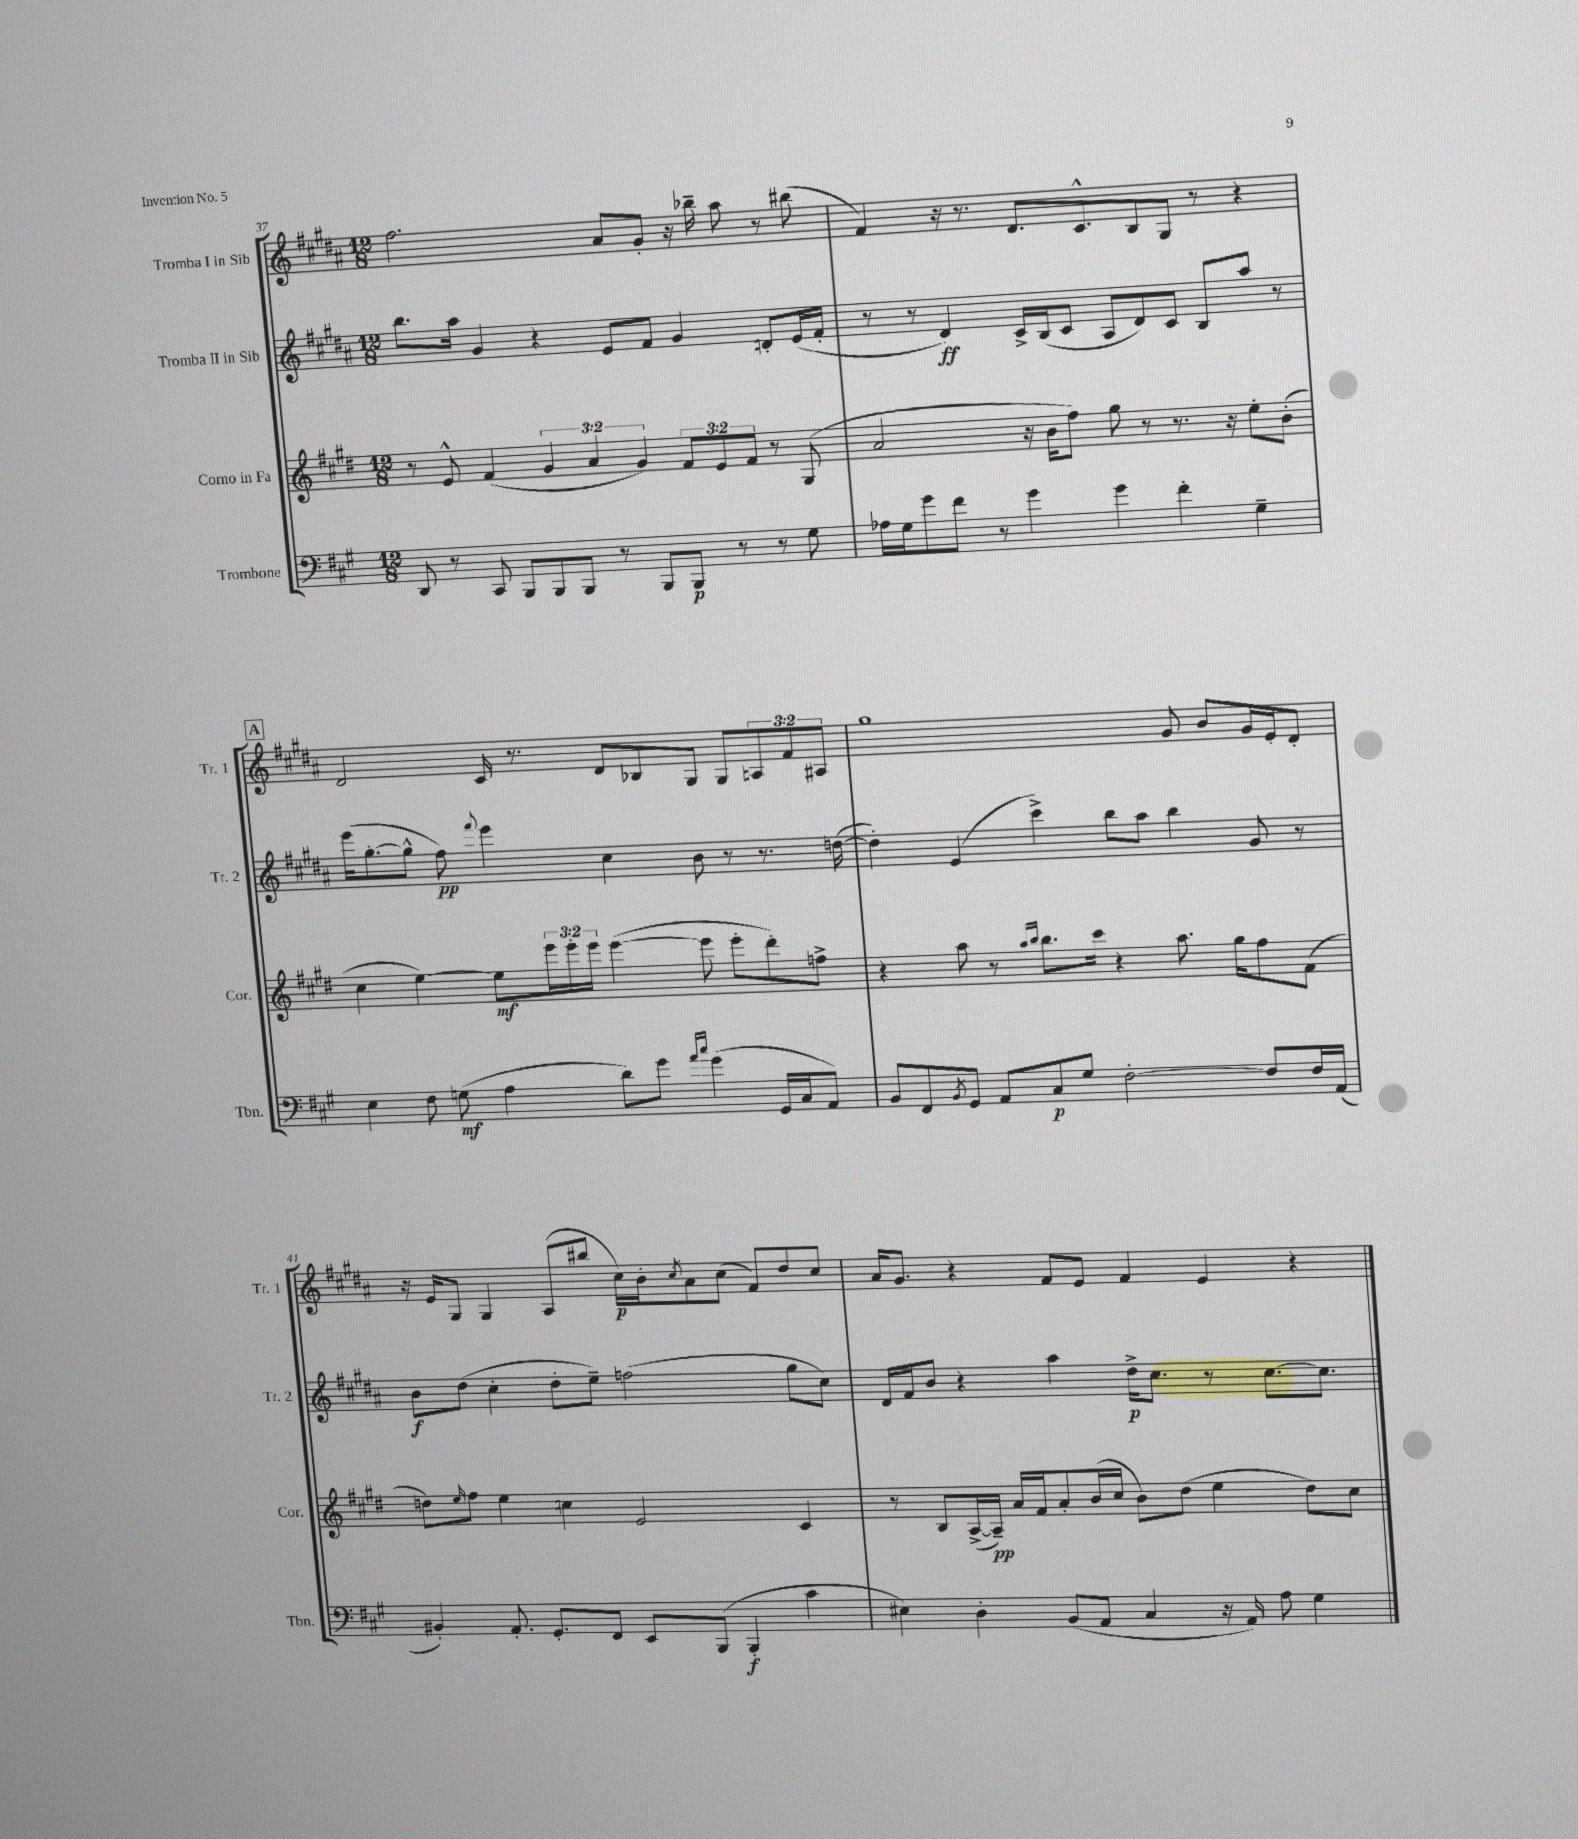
<<
\new StaffGroup <<
\new Staff = "s0" \with { instrumentName = "Tromba I in Sib" shortInstrumentName = "Tr. 1" } {
    \clef treble \key b \major \numericTimeSignature \time 12/8 \override Staff.TupletNumber.text = #tuplet-number::calc-fraction-text
    fis''2. ais'8 gis'8-. r16 bes''16-- ais''8 r8 bis''8( |
    fis'4) r16 r8. dis'8. cis'8.-^ b8 gis8 r8 r4 |
    \mark \markup { \box "A" } dis'2 cis'16 r8. dis'8 bes8 gis8 gis8 \tuplet 3/2 { a8 fis'8 ais8 } |
    gis''1 gis'8 b'8 gis'16 e'16-. dis'8-. |
    r16 e'16 gis8 gis4 ais8( bis''8 cis''16\p) b'16-. \acciaccatura { cis''8 } ais'8 cis''8( fis'8) dis''8 cis''8 |
    ais'16 gis'8. r4 fis'8 e'8 fis'4 e'4 r4 \bar "|." |
}
\new Staff = "s1" \with { instrumentName = "Tromba II in Sib" shortInstrumentName = "Tr. 2" } {
    \clef treble \key b \major \numericTimeSignature \time 12/8
    b''8. ais''16 gis'4 r4 e'8 fis'8 gis'4 d'8-. e'16( fis'16-. |
    r8 r8 dis'4\ff) cis'16-> b16( cis'8 ais8 dis'8) cis'8 b8 ais''8 r8 |
    \mark \markup { \box "A" } e'''16( gis''8.~-. gis''8-^ fis''8\pp) \appoggiatura { fis'''8 } e'''4 cis''4 b'8 r8 r8. d''16~( |
    d''4-.) e'4( cis'''4->) b''8 ais''8 b''4 gis'8 r8 |
    b'8\f dis''8( cis''4-. dis''8-. e''8--) f''2( gis''8 cis''8) |
    dis'16 fis'16 b'8 r4 ais''4 dis''16->\p cis''8. r8 cis''8.~ cis''8. \bar "|." |
}
\new Staff = "s2" \with { instrumentName = "Corno in Fa" shortInstrumentName = "Cor." } {
    \clef treble \key e \major \numericTimeSignature \time 12/8 \override Staff.TupletNumber.text = #tuplet-number::calc-fraction-text
    r8 e'8-^ fis'4( \tuplet 3/2 { gis'4 a'4 gis'4) } \tuplet 3/2 { fis'8 e'8 fis'8 } r8 gis8( |
    a'2 r16 b'16 fis''8) gis''8 r8 r8. r16 e''8-. b'8-.( |
    \mark \markup { \box "A" } cis''4 e''4~) e''8\mf \tuplet 3/2 { e'''16 e'''16-. e'''16 } e'''4~( e'''8 e'''8-. dis'''8-.) f''8-> |
    r4 a''8 r8 \grace { a''16 b''16 } b''8. cis'''16 r4 a''8. gis''16 fis''8 fis'8( |
    d''8) \grace { e''16 } fis''8 e''4 c''4 e'2 cis'4 |
    r8 b8 a16~->( a16--\pp) a'16 fis'16 a'8-. b'16( cis''16 b'8) dis''8( e''4 dis''8) cis''8 \bar "|." |
}
\new Staff = "s3" \with { instrumentName = "Trombone" shortInstrumentName = "Tbn." } {
    \clef bass \key a \major \numericTimeSignature \time 12/8
    d,8 r8 cis,8 b,,8 b,,8 b,,8 r8 b,,8 b,,8\p r8 r8 gis8 |
    aes16 gis16 gis'8 fis'8 r8 gis'4 gis'4 fis'4-. gis4-- |
    \mark \markup { \box "A" } e4 fis8 g8\mf( a4 d'8) gis'8 \grace { a'16 cis''16 } gis'4( gis,16 cis16 a,8) |
    b,8 fis,8 \acciaccatura { b,8 } gis,8 a,8 cis8\p gis8 fis2~-. fis8 fis16 a,16( |
    bis,4-.) a,8.-. gis,8.-. fis,8 e,8 b,,8( b,,4-.\f cis'4 |
    eis4) d4-. b,8( a,8 cis4 r16 a,16) a8 gis4 \bar "|." |
}
>>
>>
\layout { \context { \Score currentBarNumber = #37 } }
